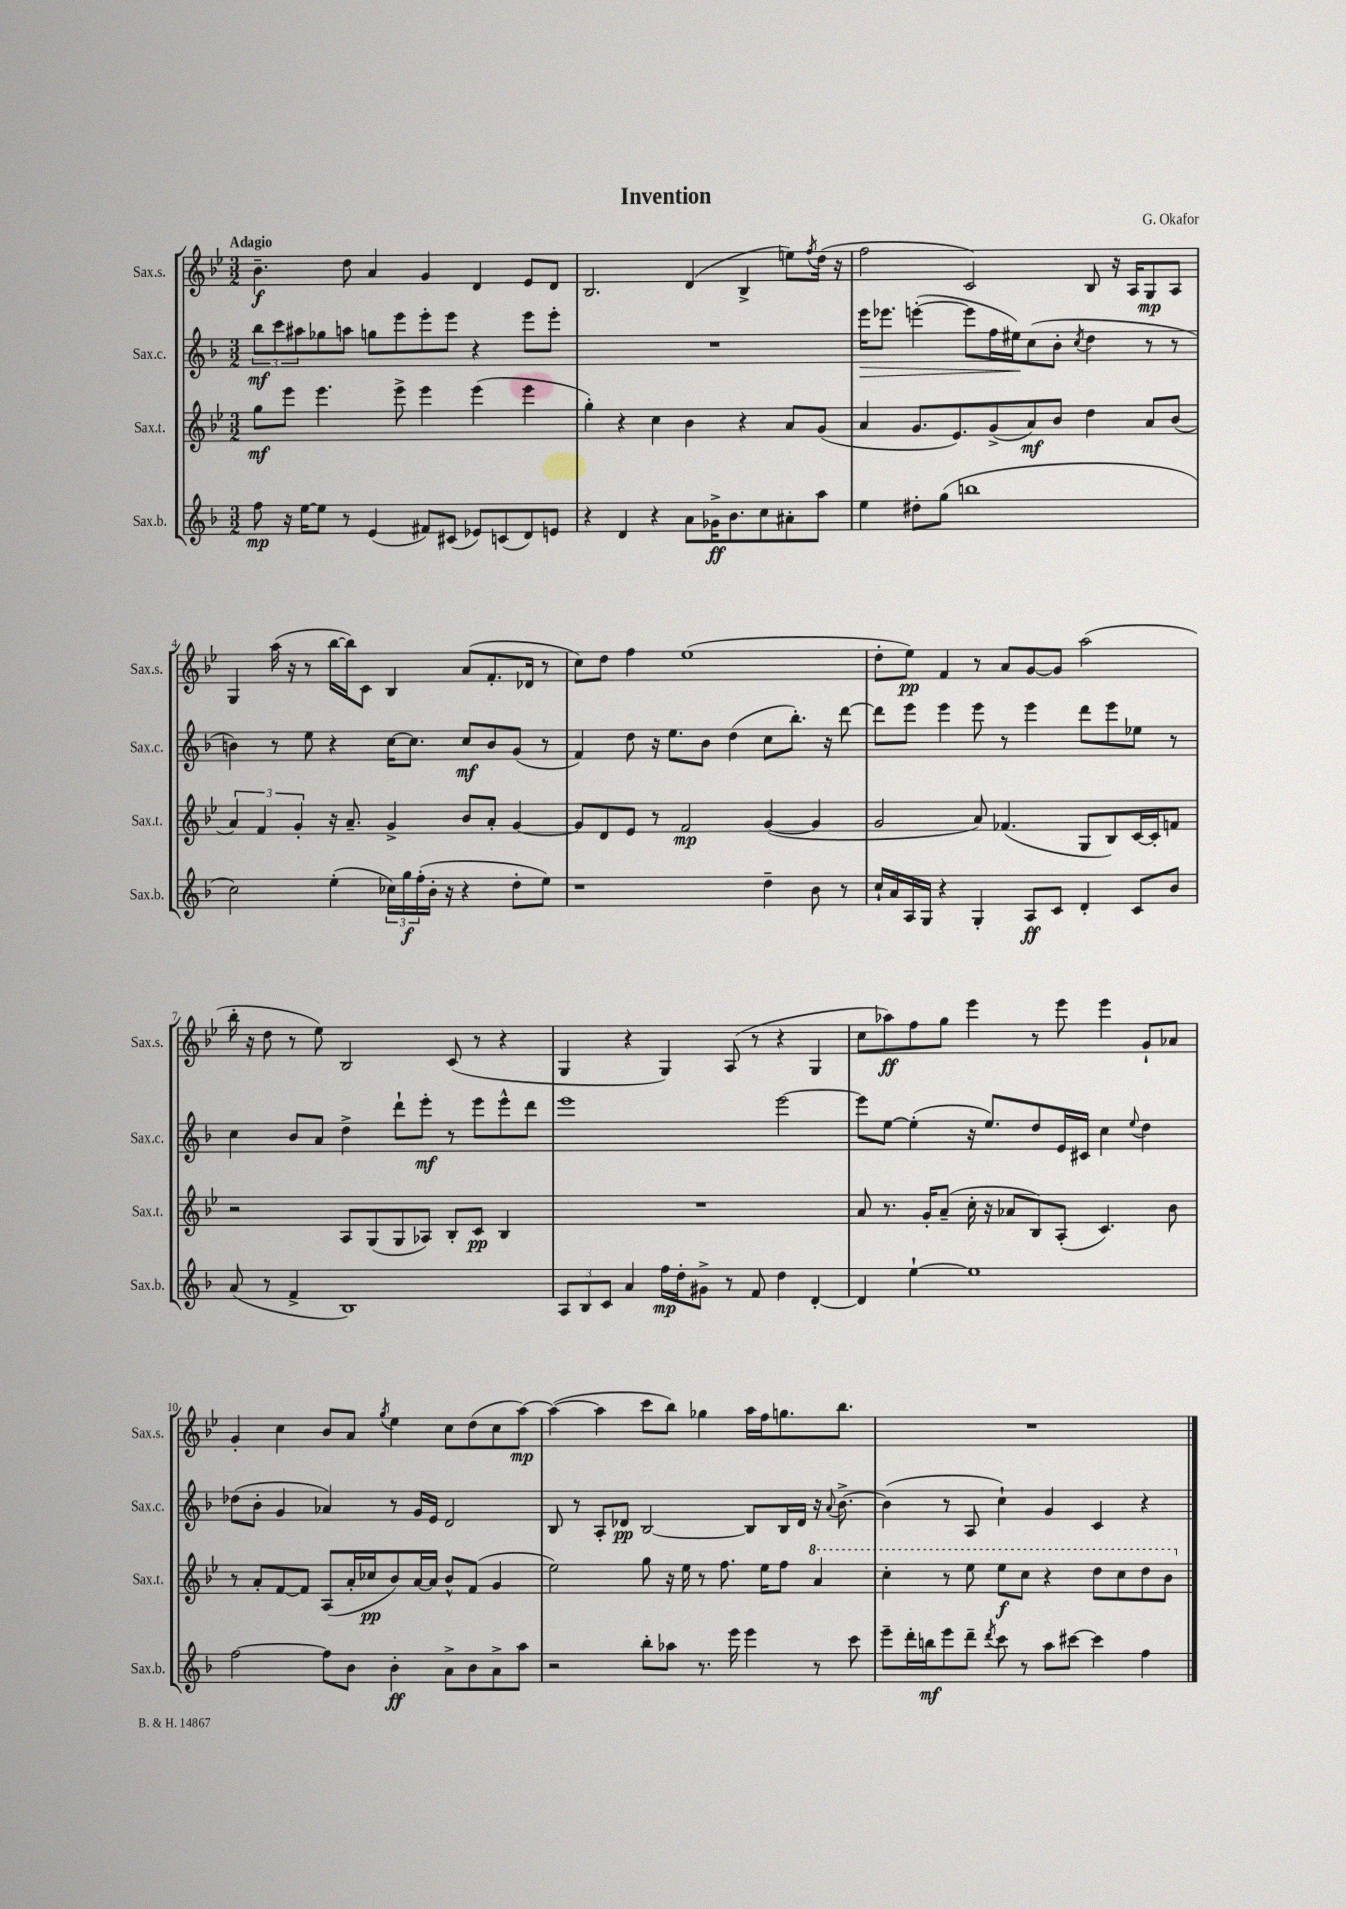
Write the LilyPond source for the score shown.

\header { title = "Invention" composer = "G. Okafor" }
<<
\new StaffGroup <<
\new Staff = "s0" \with { instrumentName = "Sax.s." shortInstrumentName = "Sax.s." } {
    \clef treble \key bes \major \numericTimeSignature \time 3/2 \tempo "Adagio"
    bes'4.--\f d''8 a'4 g'4 d'4 ees'8 d'8 |
    bes2. d'4( bes4-> e''8) \acciaccatura { f''8 } d''16( r16 |
    f''2 c'2) bes8 r16 a16 g8\mp a8 |
    g4 a''16( r16 r8 bes''16~ bes''16) c'8 bes4 a'8( f'8.-. des'16 r8 |
    c''8) d''8 f''4 ees''1( |
    d''8-. ees''8\pp) f'4 r8 a'8 g'8~ g'8 a''2( |
    bes''16-. r16 d''8 r8 ees''8) bes2 c'8( r8 r4 |
    g4 r4 g4) a8( r8 r4 g4 |
    c''8 aes''8\ff) f''8 g''8 ees'''4 r8 ees'''8 ees'''4 g'8-! aes'8 |
    g'4-. c''4 bes'8 a'8 \acciaccatura { g''8 } ees''4 c''8 d''8( c''8 a''8~\mp) |
    a''4~( a''4 c'''8 bes''8) ges''4 a''16 f''16 g''8. bes''8. |
    R1. \bar "|." |
}
\new Staff = "s1" \with { instrumentName = "Sax.c." shortInstrumentName = "Sax.c." } {
    \clef treble \key f \major \numericTimeSignature \time 3/2
    \tuplet 3/2 { bes''8\mf c'''8 ais''8 } ges''8 a''8 g''8 e'''8 e'''8-. e'''8 r4 e'''8 e'''8-. |
    R1. |
    e'''16\> ees'''8. e'''4~-.( e'''8 f''16 eis''16\!) c''8( bes'8-. \acciaccatura { c''8 } d''4 r8 r8 |
    b'4) r8 e''8 r4 c''16~ c''8. c''8\mf b'8 g'8( r8 |
    f'4) d''8 r16 e''8. bes'8 d''4( c''8 bes''8.-.) r16 d'''8~ |
    d'''8 e'''8 e'''4 e'''8 r8 e'''4 d'''8 e'''8 ees''8 r8 |
    c''4 bes'8 a'8 d''4-> d'''8-! e'''8-.\mf r8 e'''8 e'''8-^ d'''8 |
    e'''1 e'''2~ |
    e'''8 e''8~ e''4-.( r16 e''8.) d''8 e'16 cis'16 c''4 \appoggiatura { e''8 } d''4 |
    des''8( bes'8-. g'4 aes'4) r8 g'16 e'16 d'2 |
    bes8 r8 a8-. des'8\pp bes2~ bes8 bes16 des'16 r16 \appoggiatura { a'8 } bes'8.~-> |
    bes'4( r8 a8 c''4-!) g'4 c'4 r4 \bar "|." |
}
\new Staff = "s2" \with { instrumentName = "Sax.t." shortInstrumentName = "Sax.t." } {
    \clef treble \key bes \major \numericTimeSignature \time 3/2
    g''8\mf ees'''8 ees'''4. ees'''8-> ees'''4 ees'''4( ees'''4 |
    g''4-.) r4 c''4 bes'4 r4 a'8 g'8( |
    a'4 g'8. ees'8.) g'8->( a'8\mf) bes'8 d''4 a'8 bes'8( |
    \tuplet 3/2 { a'4) f'4 g'4-. } r16 a'8.-- g'4-> bes'8 a'8-. g'4~ |
    g'8 d'8 ees'8 r8 f'2\mp g'4~( g'4 |
    g'2 a'8) fes'4.( g8 bes8) c'16~ c'16-. f'8 |
    r2 a8 g8( g8 aes8) bes8-. c'8\pp bes4 |
    R1. |
    a'8 r8. g'16-. a'8--( c''16-. r16 aes'8 bes8) a8-.( c'4.) bes'8 |
    r8 a'8-. f'8~ f'8 a8( a'16-. ces''16\pp bes'8) a'16~ a'16 bes'8-^ f'8( g'4 |
    ees''2) g''8 r16 ees''16 r8 f''8. ees''16 f''8 \ottava #1 a''4 |
    c'''4-. r8 ees'''8 ees'''8\f c'''8 r4 d'''8 c'''8 d'''8 bes''8 \ottava #0 \bar "|." |
}
\new Staff = "s3" \with { instrumentName = "Sax.b." shortInstrumentName = "Sax.b." } {
    \clef treble \key f \major \numericTimeSignature \time 3/2
    f''8\mp r16 e''16~ e''8 r8 e'4( fis'8) cis'8( ees'8) c'8( d'8) e'8 |
    r4 d'4 r4 a'8 ges'16->\ff bes'8. c''8 ais'8-. a''8 |
    e''4 dis''8-. g''8( b''1 |
    c''2) e''4-.( \tuplet 3/2 { ces''16) g''16\f f''16-.( } bes'16-. r16 r4 d''8-. e''8) |
    r1 d''4-- bes'8 r8 |
    c''16-! a'16 a16 g16 r4 g4-. a8\ff c'8 d'4-. c'8 bes'8 |
    a'8( r8 f'4-> bes1) |
    \tuplet 3/2 { a8 bes8 c'8 } a'4 f''16\mp d''16-. gis'8-> r8 f'8 d''4 d'4~-. |
    d'4 e''4~-! e''1 |
    f''2~ f''8 bes'8 bes'4-.\ff a'8-> bes'8 a'8-> a''8 |
    r2 bes''8-. aes''8 r8. e'''16 e'''4 r8 c'''8 |
    e'''8-- d'''16-. b''16\mf e'''8 d'''8-- \acciaccatura { d'''8 } c'''8 r8 a''8 cis'''8~ cis'''4 f''4 \bar "|." |
}
>>
>>
